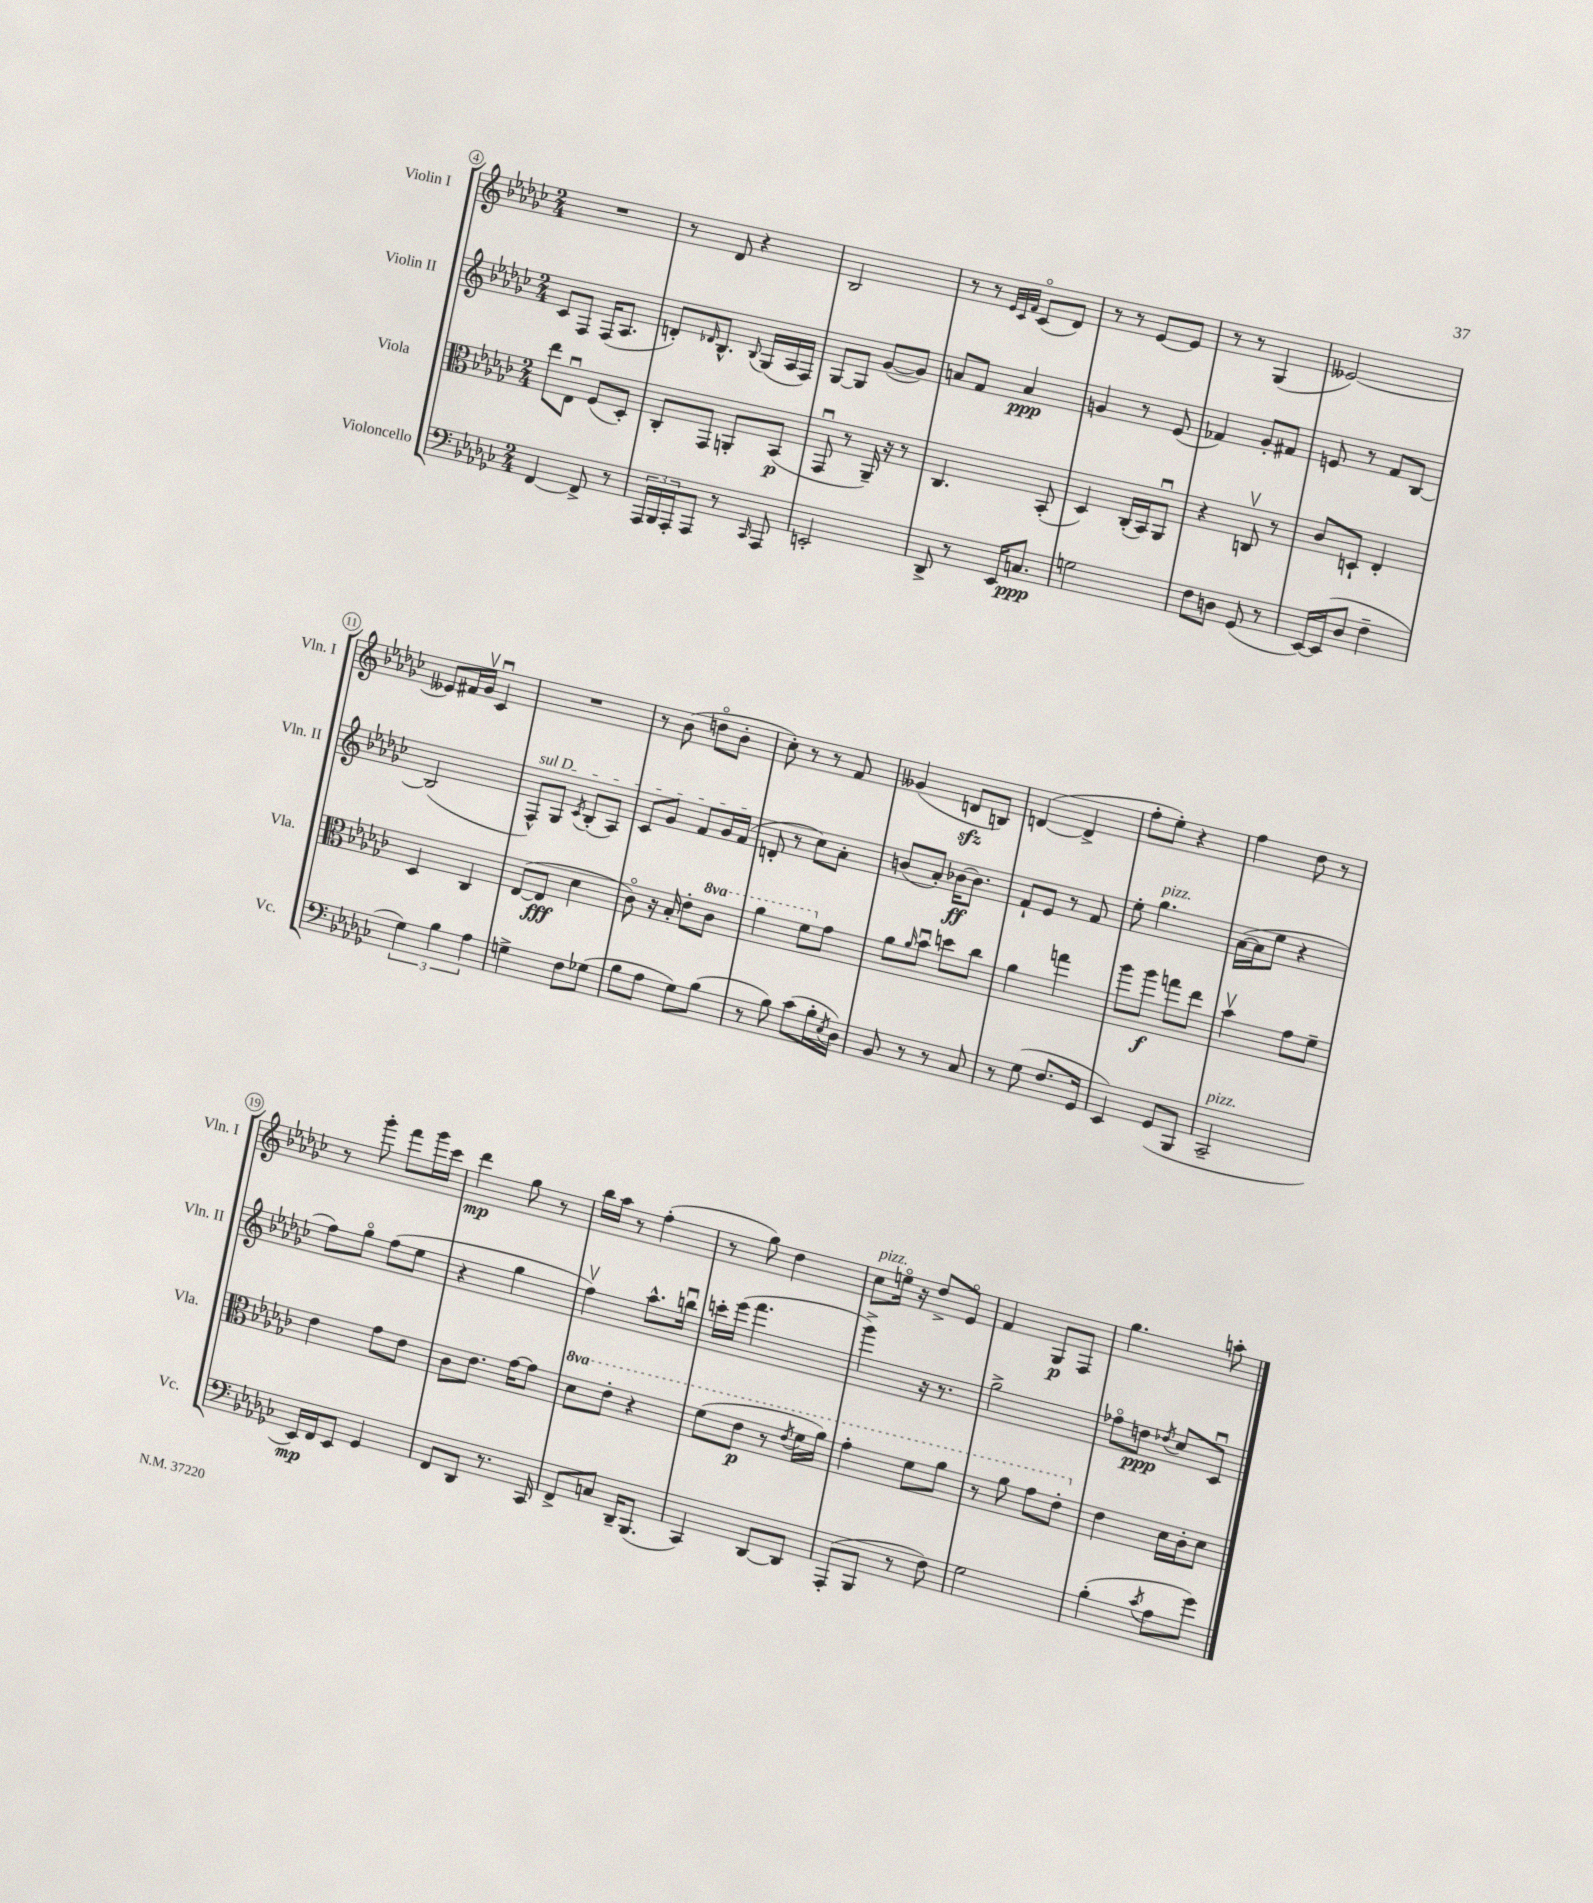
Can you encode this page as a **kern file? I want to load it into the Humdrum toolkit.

**kern	**kern	**kern	**kern
*staff4	*staff3	*staff2	*staff1
*clefF4	*clefC3	*clefG2	*clefG2
*k[b-e-a-d-g-c-]	*k[b-e-a-d-g-c-]	*k[b-e-a-d-g-c-]	*k[b-e-a-d-g-c-]
*M2/4	*M2/4	*M2/4	*M2/4
[4FF	8ee-	8c-	2r
.	8E-u	8F	.
8FF^]	(8F	(16F	.
.	.	8.A-	.
8r	8D-')	.	.
=	=	=	=
24AAA-	8C-'	8d')	8r
24BBB-	.	.	.
24AAA-'	.	.	.
.	.	16qqd-	.
8AAA-	8GG-	8.B-^^	8d-
8r	8AA'	.	4r
.	.	8qqB-	.
.	.	(16G-	.
16qqCC-	.	.	.
8AAA-	(8BB-	16A-	.
.	.	16F)	.
=	=	=	=
2EE'	8GG-u	[8G-	2B-
.	8r	8G-]	.
.	16AA-~)	([8g-	.
.	16r	.	.
.	8r	8g-])	.
=	=	=	=
8DD-^	4.C-	8a	8r
8r	.	8f	8r
.	.	.	32qqe-
.	.	.	32qqc-
.	.	.	32qqf
16EE-	.	4a	(8c-o
8.C	.	.	.
.	(8BB-'	.	8d-)
=	=	=	=
2G	4D-)	4g	8r
.	.	.	8r
.	(16C-'	8r	[8e-
.	16BB-)	.	.
.	8AA-u	(8e-	8e-]
=	=	=	=
8F	4r	4f-)	8r
8D	.	.	8r
(8GG-	8Cv	8g-'	(4G-
8r	8r	8f#	.
=	=	=	=
[16EE-)	8c-	8e	[2e--)
(16EE-]	.	.	.
8D-	8D`	8r	.
4F~	4E-'	8f	.
.	.	[8B-	.
=	=	=	=
6G-)	4D-	(2B-]	8e--]
.	.	.	16f#
6B-	.	.	.
.	.	.	16g-v
.	4C-	.	4c-u
6A-	.	.	.
=	=	=	=
4G^	([8E-	8F^^)	2r
.	8E-]	8G-	.
.	.	8qc-	.
8F	4d-	(8B-'	.
(8G-	.	8A-)	.
=	=	=	=
8B-	8c-o)	8c-	8r
8A-	16r	8g-	(8b-
.	16B-'	.	.
8G-)	8e-'	8f	8ddo
(8B-	8cc-	16g-	8b-'
.	.	(16f	.
=	=	=	=
8r	4aa-	8d'	8cc-')
8B-)	.	8r	8r
(8c-	8ff	8cc-)	8r
16B-'	8g-	8a-'	8f
8qE-	.	.	.
16D-)	.	.	.
=	=	=	=
8BB-	8a-	(8b	(4g--
.	16qqa-	.	.
8r	8b-u	8a-')	.
8r	8dd	[16b-	8d
.	.	8.b-]	.
8C-	8cc-	.	8B)
=	=	=	=
8r	4a-	8f`	([4d
(8G-	.	8e-	.
8.F	4gg	8r	4d^]
.	.	8f	.
16GG-	.	.	.
=	=	=	=
4EE-)	8aa-	8ee-'	8ff'
.	8aa-	4.gg-	8ee-')
(8GG-	8gg	.	4r
8BBB-	8ee-	.	.
=	=	=	=
2CC-~	4b-v	([16a-	4ff
.	.	16a-]	.
.	.	8ee-	.
.	8g-	4r	8dd-
.	8f~	.	8r
=	=	=	=
16EE-)	4e-	8ff)	8r
16FF	.	.	.
8EE-	.	8gg-o	8ggg-'
4GG-	8g-	(8ff	8fff
.	8e-	8ee-	16ggg-
.	.	.	16ccc-
=	=	=	=
8FF	8c-	4r	4ddd-
8DD-	8.e-	.	.
8.r	.	4gg-	8gg-
.	[16g-	.	.
.	8g-]	.	8r
16CC-	.	.	.
=	=	=	=
8FF^	8dd-	4ffv)	16bb-
.	.	.	16aa-
8C	8ee-'	.	8r
16DD-~	4r	8.aa-^^	(4ff'
(8.BBB-	.	.	.
.	.	16bbu	.
=	=	=	=
4CC-)	(8ff	16ccc'	8r
.	.	(16eee-	.
.	8ee-	4.fff	8gg-)
[8DD-	8r	.	4dd-
.	8qee-	.	.
8DD-]	16ff	.	.
.	16aa-)	.	.
=	=	=	=
(8AAA-'	4gg-'	4ggg-^)	8cc-
8BBB-	.	.	16eeo
.	.	.	16r
8r	8ff	16r	8dd-^
.	.	8.r	.
8F)	8aa-	.	8e-o
=	=	=	=
2G-	8r	2gg-^	4f
.	8aa-	.	.
.	8gg-	.	8G-
.	8ee-'	.	8F
=	=	=	=
(4B-'	4e-	8ff-o	4.gg-
.	.	8dd	.
8qc-	.	8qdd-	.
8A-	16d-	8cc-	.
.	16c-'	.	.
8g-)	8d-	8c-u	8aa'
==	==	==	==
*-	*-	*-	*-
